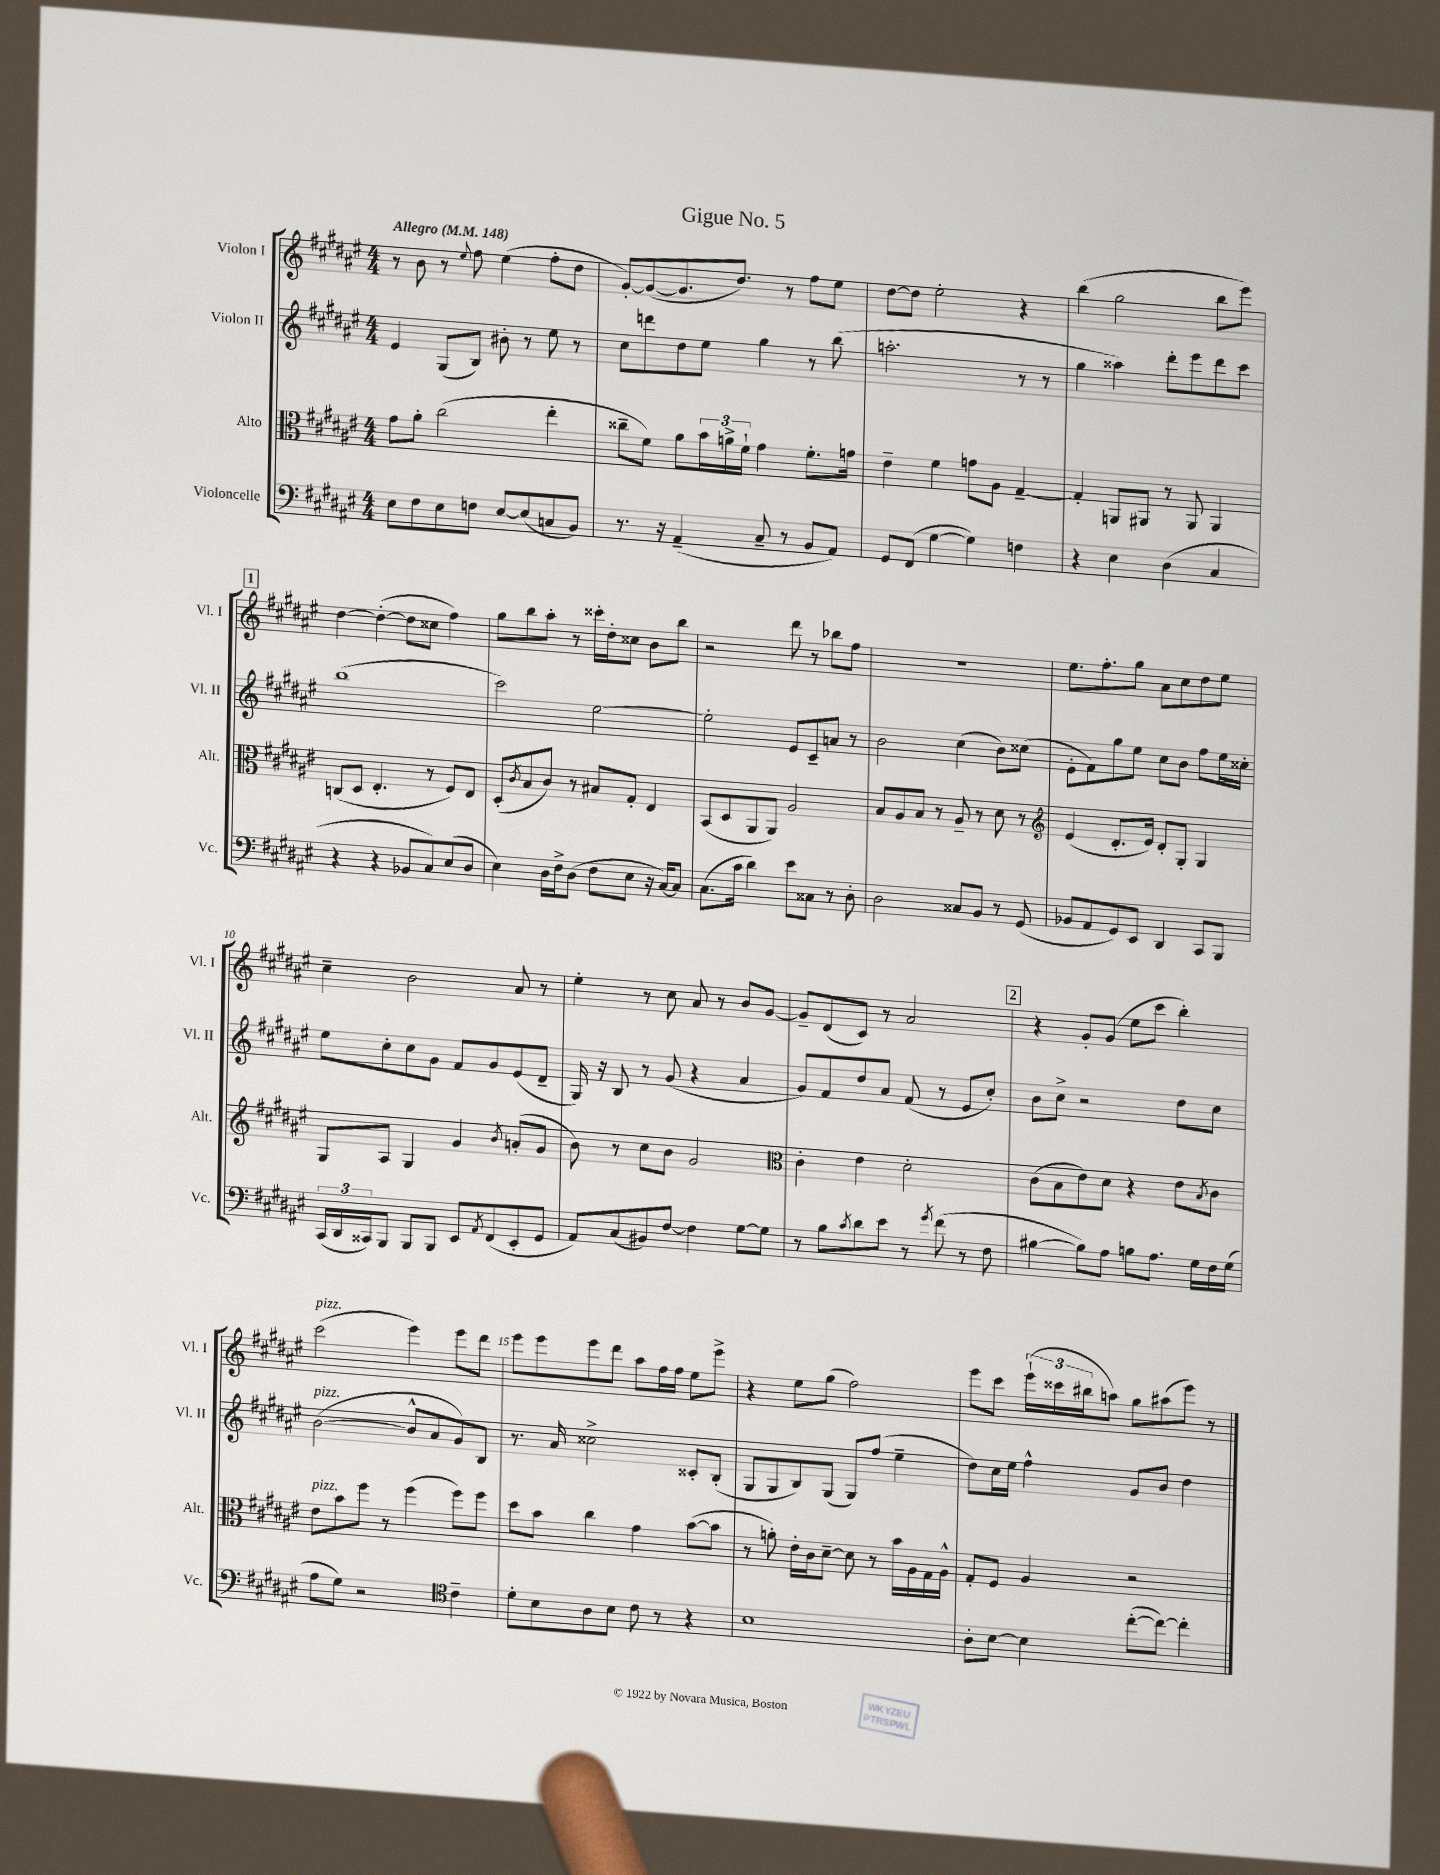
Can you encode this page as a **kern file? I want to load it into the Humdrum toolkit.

**kern	**kern	**kern	**kern
*staff4	*staff3	*staff2	*staff1
*clefF4	*clefC3	*clefG2	*clefG2
*k[f#c#g#d#a#e#]	*k[f#c#g#d#a#e#]	*k[f#c#g#d#a#e#]	*k[f#c#g#d#a#e#]
*M4/4	*M4/4	*M4/4	*M4/4
*MM148	*MM148	*MM148	*MM148
8E#	8g#	4e#	8r
8F#	8a#'	.	8b
8E#	(2cc#	(8G#	8r
.	.	.	8qqee#
8F	.	8B)	8ff#
[8E#	.	8b#'	(4ee#
(8E#]	.	8r	.
8C	4ee#'	8ee#	8ff#'
8BB)	.	8r	8dd#
=	=	=	=
8.r	8cc##~	8cc#	[8g#')
.	8f#)	8ddd	(8g#_
16r	.	.	.
(4AA#~	8a#	8dd#	8.g#]
.	24b	8ee#	.
.	24a^	.	.
.	.	.	8.dd#)
.	24f#`	.	.
8C#~	4g#	4gg#	.
8r	.	.	8r
8BB	8.f#'	8r	8ff#
8AA#)	.	(8bb	8ee#
.	16g	.	.
=	=	=	=
8GG#	4e#~	2.aa'	[8dd#
(8FF#	.	.	8dd#]
[4G#	4f#	.	2ee#'
4G#])	8g	.	.
.	8A#	.	.
4F	[4G#~	8r	4r
.	.	8r	.
=	=	=	=
4r	4G#']	4gg#	(4bb
4E#	8AA	4aa##)	2gg#
.	8AA#	.	.
(4D#	8r	8ddd#'	.
.	8AA#	8eee#	.
4C#	4AA#	8ddd#	8bb
.	.	8ccc#	8eee#)
=	=	=	=
4r	(8C	(1bb	[4dd#
.	8D#	.	.
4r	4.E#'	.	(4dd#'_
8BB-	.	.	8dd#]
8C#)	8r	.	8cc##
(8E#	8F#)	.	4ff#)
8D#	8E#	.	.
=	=	=	=
4E#)	(8D#'	2ccc#)	8gg#
.	8qc#	.	.
.	8B	.	8bb
16D#	8c#)	.	8aa#'
16F#^	.	.	.
(8D#	8r	.	8r
8F#	8B#	[2ee#	16ccc##'
.	.	.	16dd#'
8E#	8G#'	.	8cc##
16r	4E#	.	8b
[16C#)	.	.	.
8C#]	.	.	8bb
=	=	=	=
(8.C#	(8BB	2ee#']	2r
.	8D#	.	.
16c#	.	.	.
4d#)	8AA#	.	.
.	8AA#)	.	.
8e#	2A#	8e#	8ddd#
8C##	.	8c#~	8r
8r	.	8a	8bb-
8D#'	.	8r	8ff#
=	=	=	=
2D#	8B	2b	1r
.	8A#	.	.
.	8B	.	.
.	8r	.	.
8C##	8A#~	(4cc#	.
8BB	8r	.	.
8r	8d#	8b)	.
(8GG#	8r	(8cc##	.
=	=	=	=
*	*clefG2	*	*
8BB-	(4e#	8e#'	8.ee#
8AA#	.	8f#)	.
.	.	.	8.ff#'
8GG#)	8.d#'	8gg#	.
8EE#	.	8ee#	8gg#
.	16e#)	.	.
4DD#	8d#'	8cc#	8a#
.	8G#'	8b	8cc#
8CC#	4G#	8ff#	8dd#
8BBB	.	16ee#	8ee#
.	.	16cc##'	.
=	=	=	=
(24CC#	8G#	8ee#	4cc#~
24DD#	.	.	.
24CC##)	.	.	.
8BBB	8A#	8cc#'	.
8BBB	4G#	8cc#	2b
8BBB	.	8g#	.
8EE#	4g#	8f#	.
8qAA#	.	.	.
(8FF#	.	8g#	.
.	8qb	.	.
8EE#'	(8a'	(8e#	8a#
8GG#	8g#	8d#~	8r
=	=	=	=
8AA#)	8b)	16G#)	4ee#'
.	.	16r	.
(8C#	8r	8B	.
8BB#)	8cc#	8r	8r
[8F#	8b	(8g#	8cc#
4F#]	2g#	4r	8a#
.	.	.	8r
[8G#	.	4a#	8b
8G#]	.	.	[8g#
=	=	=	=
*	*clefC3	*	*
8r	4c#'	8g#)	8g#~]
8B	.	8f#	(8d#
8qc#	.	.	.
8d#	4e#	8dd#	8c#)
8e#	.	8a#	8r
8r	2d#'	(8f#	2a#
8qg#	.	.	.
(8f#	.	8r	.
8r	.	8e#	.
8F#	.	8cc#')	.
=	=	=	=
[4B#	(8c#	8b	4r
.	8B	8cc#^	.
8B#])	8e#)	2r	8g#'
8A#	8d#	.	(8g#
8B	4r	.	8ee#
8.A#	.	.	8ccc#
.	8e#	8dd#	4bb')
16G#	.	.	.
.	8qB	.	.
16F#	8c#	8cc#	.
(16G#	.	.	.
=	=	=	=
8A#	8e#	([2b	(2ccc#
8G#)	8b	.	.
2r	8ff#	.	.
.	8r	.	.
.	(4ff#	8b^^]	4eee#)
.	.	8a#	.
*clefC4	*	*	*
4c#~	8ff#)	8g#)	8eee#
.	8ff#	8B	8ddd#
=	=	=	=
8d#'	8dd#	8.r	8eee#
8B	8b	.	8eee#
.	.	16a#	.
8A#	4cc#	2cc##^	8eee#
8B	.	.	8ddd#
8c#	4g#	.	8aa#
8r	.	.	16ff#
.	.	.	16ff#
4r	([8b	8c##'	8ee#
.	8b]	(8B'	8eee#^
=	=	=	=
1B	8r	8G#	4r
.	8a')	8G#	.
.	16e#'	8B)	8ee#
.	16c#	.	.
.	[8d#~	(8G#	(8gg#
.	8d#]	8G#)	2ff#)
.	8r	(8ff#	.
.	16b	4ee#~	.
.	16A#	.	.
.	16G#	.	.
.	16A#^^	.	.
=	=	=	=
8A#'	8G#'	8dd#)	8eee#
[8B	8F#	16cc#	8ccc#
.	.	16ee#	.
4B]	4A#	4ff#^^	(24eee#`
.	.	.	24ccc##
.	.	.	24bb#
.	.	.	8aa)
([8cc#'	2r	8g#	8gg#
8cc#_)	.	8b	(8aa#
4cc#']	.	4dd#	8eee#)
.	.	.	8r
==	==	==	==
*-	*-	*-	*-
